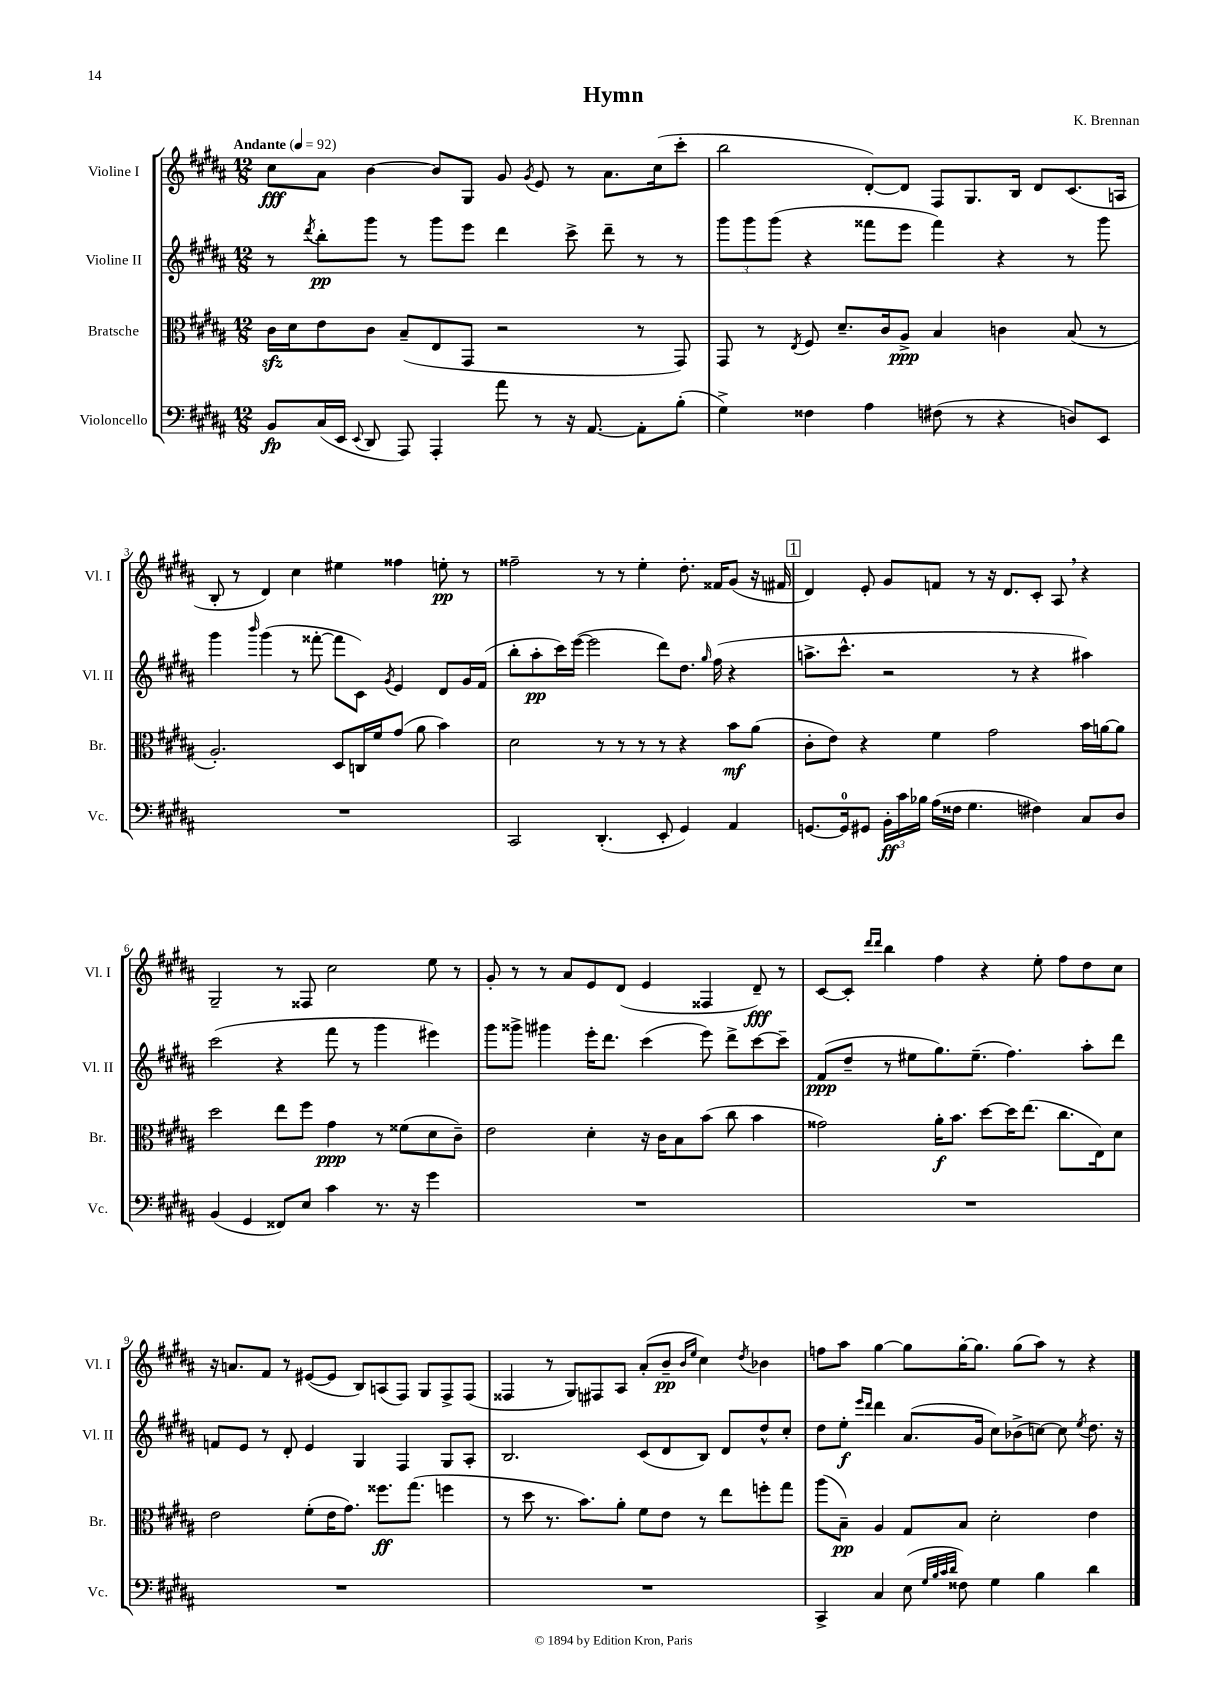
\header { title = "Hymn" composer = "K. Brennan" }
<<
\new StaffGroup <<
\new Staff = "s0" \with { instrumentName = "Violine I" shortInstrumentName = "Vl. I" } {
    \clef treble \key b \major \numericTimeSignature \time 12/8 \tempo "Andante" 4 = 92
    \autoBeamOff cis''8[\fff ais'8] b'4~ b'8[ gis8] gis'8 \acciaccatura { gis'8 } e'8 r8 ais'8.[ cis''16( cis'''8]-. |
    b''2 dis'8[~-.) dis'8] fis8[ gis8. b16] dis'8[ cis'8.( a16] |
    b8-. r8 dis'4) cis''4 eis''4 fisis''4 e''8-.\pp r8 |
    fisis''2-- r8 r8 e''4-. dis''8.-. fisis'16[ gis'8]( r16 fis'16 |
    \mark \markup { \box "1" } dis'4) e'8-. gis'8[ f'8] r8 r16 dis'8.[ cis'8]-. ais8 \breathe r4 |
    gis2-- r8 fisis8 cis''2 e''8 r8 |
    gis'8-. r8 r8 ais'8[ e'8 dis'8]( e'4 fisis4 dis'8--\fff) r8 |
    cis'8[~ cis'8]-. \grace { dis'''16[ dis'''16] } b''4 fis''4 r4 e''8-. fis''8[ dis''8 cis''8] |
    r16 a'8.[ fis'8] r8 eis'8[~( eis'8] b8[) a8( fis8]) gis8[ fis8-> fis8]( |
    fisis4 r8 gis8[) fis8 ais8] ais'8[-.( b'8]--\pp \grace { b'16[ e''16] } cis''4) \acciaccatura { dis''8 } bes'4 |
    f''8[ ais''8] gis''4~ gis''8[ gis''16~-. gis''8.] gis''8[( ais''8]) r8 r4 \bar "|." |
}
\new Staff = "s1" \with { instrumentName = "Violine II" shortInstrumentName = "Vl. II" } {
    \clef treble \key b \major \numericTimeSignature \time 12/8
    \autoBeamOff r8 \acciaccatura { dis'''8 } b''8[-.\pp gis'''8] r8 gis'''8[ e'''8] dis'''4 cis'''8-> dis'''8-- r8 r8 |
    \tuplet 3/2 { gis'''8[ gis'''8 gis'''8]( } r4 fisis'''8[ e'''8] fisis'''4) r4 r8 gis'''8 |
    gis'''4 \grace { b'''16 } gis'''4( r8 fisis'''8~-. fisis'''8[ cis'8]) \acciaccatura { gis'8 } e'4 dis'8[ gis'16 fis'16]( |
    b''8[-. ais''8-.\pp cis'''16) e'''16]~( e'''2 dis'''8[) dis''8.] \grace { gis''16 } fis''16( r4 |
    \mark \markup { \box "1" } a''8.[-> cis'''8.]-^ r2 r8 r4 ais''4) |
    cis'''2( r4 fis'''8 r8 gis'''4 eis'''4) |
    gis'''8[ gisis'''8]-> gis'''4 e'''16[-. dis'''8.] cis'''4( e'''8) dis'''8[-> cis'''8~ cis'''8]-- |
    fis'8[\ppp( dis''8]-- r8 eis''8[ gis''8.) eis''8.]--( fis''4.) ais''8[-. dis'''8] |
    f'8[ e'8] r8 dis'8-. e'4 gis4 fis4 gis8[ ais8]-. |
    b2. cis'8[( dis'8 b8]) dis'8[ dis''8-^ cis''8]-. |
    dis''8[ e''8]-.\f \grace { e'''16[ dis'''16] } dis'''4 ais'8.[( gis'16] cis''8[) bes'8->( c''8]~) c''8 \acciaccatura { e''8 } dis''8. r16 \bar "|." |
}
\new Staff = "s2" \with { instrumentName = "Bratsche" shortInstrumentName = "Br." } {
    \clef alto \key b \major \numericTimeSignature \time 12/8
    \autoBeamOff cis'16[\sfz dis'16 e'8 cis'8] b8[--( e8 gis,8] r2 r8 gis,8) |
    gis,8 r8 \acciaccatura { e8 } fis8 dis'8.[-- cis'16 ais8]->\ppp b4 c'4 b8( r8 |
    ais2.-.) dis8[ c16 fis'16 gis'8]( ais'8 b'4) |
    dis'2 r8 r8 r8 r8 r4 b'8[\mf ais'8]( |
    \mark \markup { \box "1" } cis'8[-. e'8]) r4 fis'4 gis'2 b'16[ a'16~ a'8] |
    dis''2 e''8[ fis''8] gis'4\ppp r8 fisis'8[( dis'8 cis'8]--) |
    e'2 dis'4-. r16 cis'16[ b8 b'8]( cis''8 b'4 |
    gisis'2) ais'16[-.\f b'8.] dis''8[~ dis''16 e''8.]( cis''8.[ e16) dis'8] |
    e'2 fis'8[-.( e'16 gis'8.]) fisis''8.[\ff gis''8.]( f''4 |
    r8 dis''8 r8. b'8.[) ais'8]-. fis'8[ e'8] r8 e''8[ f''8-. gis''8] |
    ais''8[( b8]--\pp) ais4 gis8[ b8] dis'2-. e'4 \bar "|." |
}
\new Staff = "s3" \with { instrumentName = "Violoncello" shortInstrumentName = "Vc." } {
    \clef bass \key b \major \numericTimeSignature \time 12/8
    \autoBeamOff b,8[\fp cis16( e,16] \appoggiatura { e,8 } dis,8 ais,,8) ais,,4-. ais'8 r8 r16 ais,8.~ ais,8[-. b8]-.( |
    gis4->) fisis4 ais4 fis8( r8 r4 d8[) e,8] |
    R1. |
    cis,2 dis,4.-.( e,8-. gis,4) ais,4 |
    \mark \markup { \box "1" } g,8.[~ g,16-0 gis,8] \tuplet 3/2 { b,16[-.\ff cis'16 bes16] } ais16[( fisis16] gis4. fis4) cis8[ dis8] |
    b,4( gis,4 fisis,8[) e8] cis'4 r8. r16 gis'4 |
    R1. |
    R1. |
    R1. |
    R1. |
    cis,4-> cis4 e8( \grace { gis32[ b32 cis'32 dis'32] } fisis8) gis4 b4 dis'4 \bar "|." |
}
>>
>>
